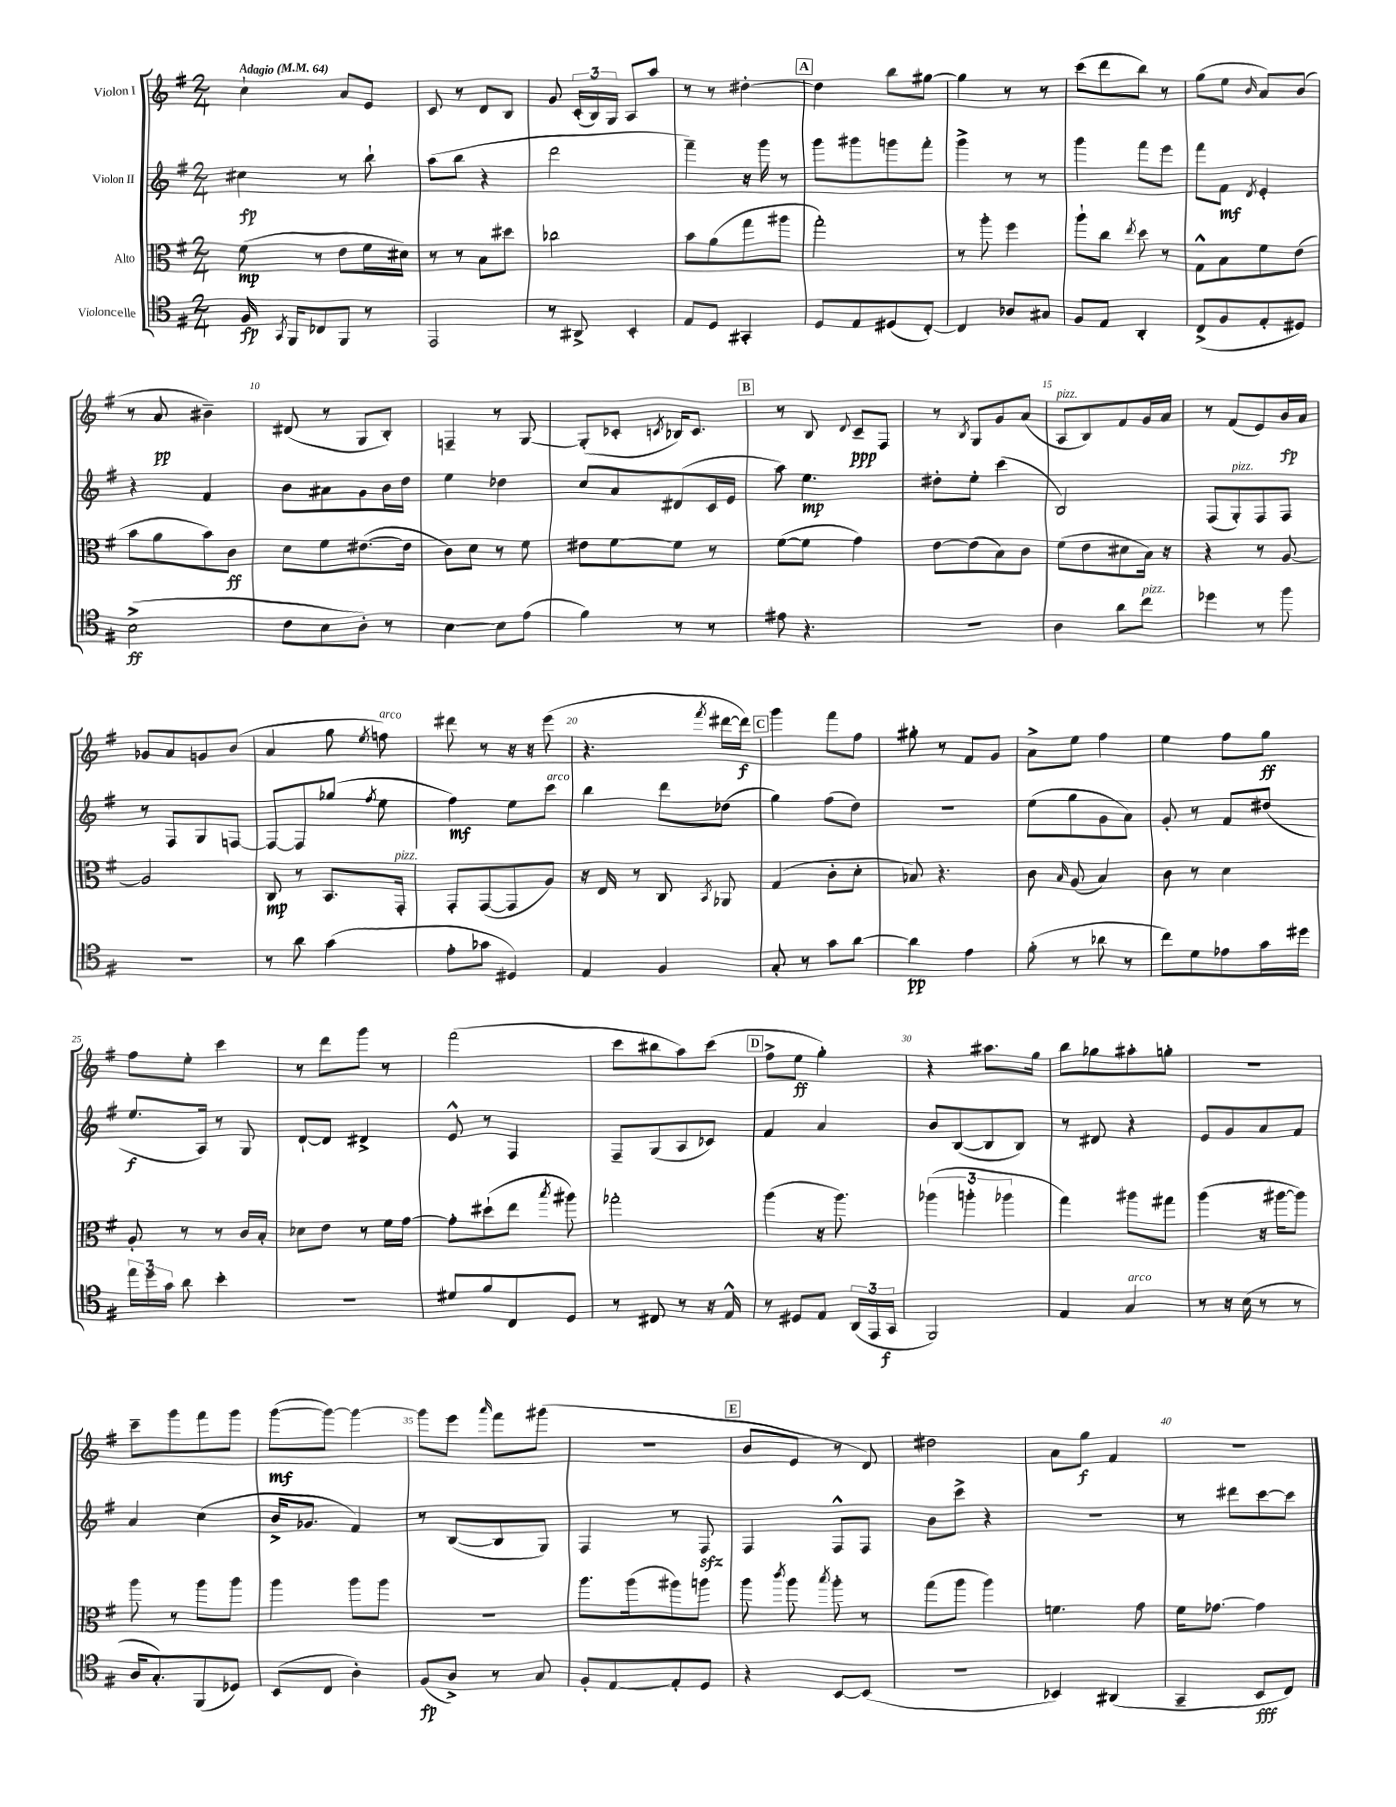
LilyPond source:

<<
\new StaffGroup <<
\new Staff = "s0" \with { instrumentName = "Violon I" } {
    \clef treble \key g \major \numericTimeSignature \time 2/4 \tempo "Adagio" 4 = 64
    \autoBeamOff c''4-! a'8[ e'8] |
    c'8 r8 d'8[ b8] |
    g'8 \tuplet 3/2 { c'16[-.( b16) g16] } a8[ a''8] |
    r8 r8 dis''4~-. |
    \mark \markup { \box "A" } dis''4 b''8[ gis''8]~ |
    gis''4 r8 r8 |
    c'''8[( d'''8 b''8]) r8 |
    g''8[( e''8] \grace { b'16 } a'8[) b'8]( |
    r8 a'8\pp bis'4--) |
    dis'8( r8 g8[ b8]-.) |
    f4-- r8 g8~ |
    g8[-.( ces'8]-. \acciaccatura { c'8 } bes16[) c'8.] |
    \mark \markup { \box "B" } r8 b8 \appoggiatura { d'8 } c'8[--\ppp fis8] |
    r8 \acciaccatura { b8 } g8[ g'8 a'8]( |
    a8[^\markup { \italic "pizz." } b8) fis'8 g'16 a'16] |
    r8 fis'8[( e'8) b'16\fp a'16] |
    ges'8[ a'8 g'8 b'8]( |
    a'4 g''8 \acciaccatura { e''8 } f''8^\markup { \italic "arco" }) |
    dis'''8 r8 r16 r16 e'''8( |
    r4. \acciaccatura { fis'''8 } dis'''16[~ dis'''16]\f) |
    \mark \markup { \box "C" } g'''4 fis'''8[ fis''8] |
    gis''8-. r8 fis'8[ g'8] |
    a'8[-> e''8] fis''4 |
    e''4 fis''8[ g''8]\ff |
    fis''8[ e''8]-. c'''4 |
    r8 d'''8[ g'''8] r8 |
    fis'''2( |
    c'''8[ bis''8 a''8) c'''8]( |
    \mark \markup { \box "D" } fis''8[-> e''8]\ff g''4-.) |
    r4 ais''8.[ g''16] |
    b''8[ ges''8 ais''8-. g''8]-. |
    r2 |
    c'''8[-- g'''8 fis'''8 g'''8] |
    g'''8[~\mf( g'''8]~) g'''4~ |
    g'''8[ e'''8] \grace { a'''16 } fis'''8[ gis'''8]( |
    R2 |
    \mark \markup { \box "E" } b'8[ e'8] r8 d'8) |
    dis''2 |
    a'8[ g''8]\f fis'4 |
    R2 \bar "|." |
}
\new Staff = "s1" \with { instrumentName = "Violon II" } {
    \clef treble \key g \major \numericTimeSignature \time 2/4
    \autoBeamOff cis''4\fp r8 b''8-! |
    a''8[( b''8] r4 |
    d'''2 |
    fis'''4--) r16 g'''16 r8 |
    \mark \markup { \box "A" } g'''8[ gis'''8 g'''8 fis'''8]-. |
    g'''4-> r8 r8 |
    g'''4 fis'''8[ e'''8] |
    fis'''8[ fis'8]\mf \acciaccatura { d'8 } e'4-. |
    r4 fis'4 |
    b'8[ ais'8 g'8 b'16 d''16] |
    e''4 des''4 |
    c''8[ a'8 dis'8( c'16 e'16] |
    \mark \markup { \box "B" } a''8) e''4.\mp |
    dis''8[-. e''8]-. c'''4( |
    b2) |
    fis8[( g8-.^\markup { \italic "pizz." }) fis8 fis8] |
    r8 fis8[ g8 f8]~ |
    f8[~ f8 ges''8]( \acciaccatura { fis''8 } e''8 |
    fis''4\mf) e''8[ c'''8]^\markup { \italic "arco" } |
    b''4 d'''8[ des''8]( |
    \mark \markup { \box "C" } g''4) fis''8[( d''8]) |
    r2 |
    e''8[( g''8 g'8 a'8]) |
    g'8-. r8 fis'8[ dis''8]( |
    e''8.[\f a16]) r8 g8 |
    d'8[~-! d'8] dis'4-> |
    e'8-^ r8 fis4 |
    fis8[-- g8( a8 ces'8]) |
    \mark \markup { \box "D" } fis'4 a'4 |
    b'8[ b8~( b8 b8]) |
    r8 dis'8 r4 |
    e'8[ g'8 a'8 fis'8] |
    a'4 c''4( |
    b'16[-> ges'8.] fis'4) |
    r8 b8[~( b8 g8]) |
    fis4 r8 fis8\sfz |
    \mark \markup { \box "E" } fis4 fis8[-^ fis8] |
    b'8[ c'''8]-> r4 |
    r2 |
    r8 dis'''8[ c'''8~ c'''8] \bar "|." |
}
\new Staff = "s2" \with { instrumentName = "Alto" } {
    \clef alto \key g \major \numericTimeSignature \time 2/4
    \autoBeamOff fis'8\mp( r8 e'8[ fis'16 dis'16]) |
    r8 r8 b8[ dis''8] |
    ces''2 |
    b'8[ a'8( g''8 ais''8] |
    \mark \markup { \box "A" } g''2-.) |
    r8 a''8-. fis''4 |
    a''8[-! c''8] \acciaccatura { e''8 } d''8 r8 |
    g8[-^ b8 fis'8 e'8]( |
    b'8[ a'8 b'8) c'8]\ff |
    d'8[ fis'8 eis'8.~( eis'16] |
    c'8[) d'8] r8 fis'8 |
    eis'8[ fis'8~ fis'8] r8 |
    \mark \markup { \box "B" } fis'8[~( fis'8] g'4) |
    e'8[~ e'8( b8) c'8] |
    fis'8[( e'8 dis'8 b16]) r16 |
    r4 r8 a8~ |
    a2 |
    c8\mp r8 b,8.[ g,16]-.^\markup { \italic "pizz." } |
    g,8[-. g,8~( g,8 a8]) |
    r16 e16 r8 c8 \acciaccatura { b,8 } aes,8 |
    \mark \markup { \box "C" } g4( c'8[-. d'8]-. |
    bes8) r4. |
    c'8 \grace { b16 } a8( b4) |
    c'8 r8 d'4 |
    a8-. r8 r8 c'16[ b16]-. |
    des'8[ e'8] r8 fis'16[ g'16]~ |
    g'8[-. dis''8-!( e''8] \acciaccatura { b''8 } ais''8) |
    ges''2-. |
    \mark \markup { \box "D" } a''4( r16 a''8.) |
    \tuplet 3/2 { aes''4( a''4-. aes''4 } |
    g''4) ais''8[ gis''8] |
    a''4( r16 ais''16[~ ais''8]) |
    a''8 r8 a''8[ a''8] |
    a''4 a''8[ a''8] |
    R2 |
    a''8.[ a''16( ais''8) a''8] |
    \mark \markup { \box "E" } a''8 \acciaccatura { c'''8 } a''8 \acciaccatura { b''8 } a''8-. r8 |
    g''8[( a''8] a''4) |
    f'4. g'8 |
    fis'16[ ges'8.]~ ges'4 \bar "|." |
}
\new Staff = "s3" \with { instrumentName = "Violoncelle" } {
    \clef tenor \key g \major \numericTimeSignature \time 2/4
    \autoBeamOff fis16\fp \acciaccatura { g,8 } fis,16[ ces8 fis,8] r8 |
    e,2 |
    r8 ais,8-> b,4-. |
    e8[ d8] gis,4-. |
    \mark \markup { \box "A" } d8[ e8 dis8( c8]~-.) |
    c4 aes8[ gis8] |
    fis8[ e8] a,4-. |
    c8[->( fis8 e8-. dis8]) |
    b2->\ff( |
    c'8[ b8 a8]-.) r8 |
    b4~ b8[ e'8]( |
    fis'4) r8 r8 |
    \mark \markup { \box "B" } eis'8 r4. |
    R2 |
    a4 a'8[ c''8]^\markup { \italic "pizz." } |
    des''4 r8 fis''8 |
    r2 |
    r8 a'8 g'4( |
    e'8[-. ges'8] dis4) |
    e4 fis4 |
    \mark \markup { \box "C" } g8-. r8 g'8[ a'8]~ |
    a'4\pp e'4 |
    fis'8-.( r8 aes'8 r8 |
    c''8[) d'8 ees'8 g'16 dis''16] |
    \tuplet 3/2 { e''16[ d''16 g'16] } a'8 b'4-. |
    R2 |
    dis'8[ fis'8 c8 d8] |
    r8 cis8 r8 r16 e16-^ |
    \mark \markup { \box "D" } r8 dis8[ e8] \tuplet 3/2 { a,16[( e,16 g,16]\f } |
    fis,2) |
    e4 g4^\markup { \italic "arco" } |
    r8 r16 b16( r8 r8 |
    a16[ g8.-.) fis,8( des8]) |
    b,8[( c8] a4-.) |
    fis8[\fp( a8]->) r8 g8 |
    fis8[-. e8~ e8-. d8] |
    \mark \markup { \box "E" } r4 b,8[~ b,8]( |
    r2 |
    bes,4) ais,4( |
    g,4-- b,8[\fff c8]) \bar "|." |
}
>>
>>
\layout { \context { \Score \override BarNumber.break-visibility = ##(#f #t #t) barNumberVisibility = #(every-nth-bar-number-visible 5) } }
